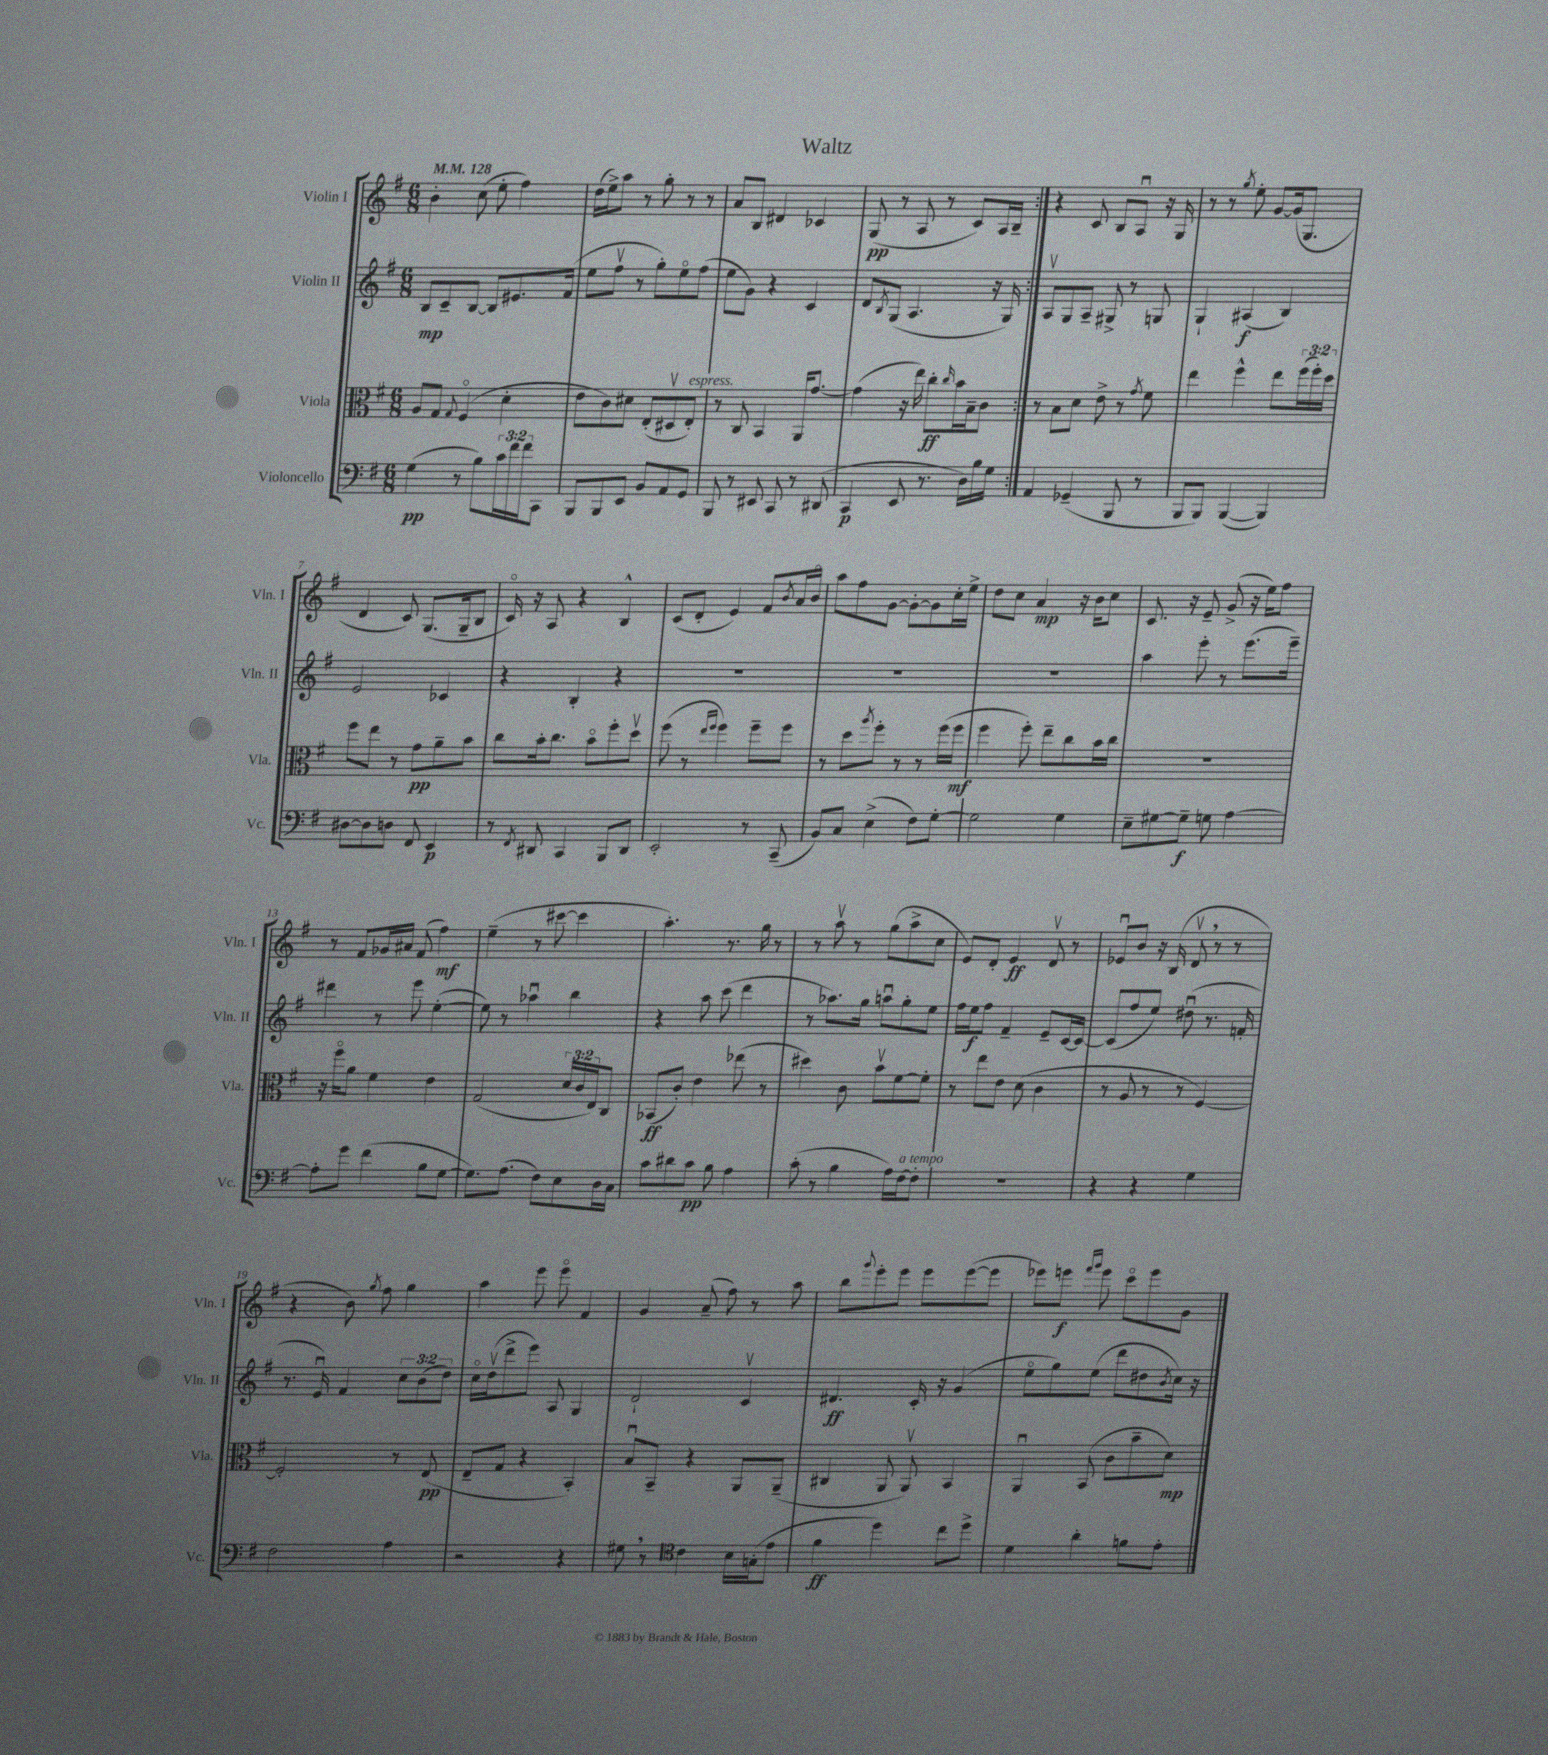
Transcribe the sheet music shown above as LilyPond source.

\header { title = "Waltz" }
<<
\new StaffGroup <<
\new Staff = "s0" \with { instrumentName = "Violin I" shortInstrumentName = "Vln. I" } {
    \clef treble \key g \major \numericTimeSignature \time 6/8 \tempo 4 = 128
    \repeat volta 2 { b'4-. c''8( e''8-. fis''4) |
    d''16( e''16->) a''8 r8 g''8-. r8 r8 |
    a'8 b8 dis'4 ces'4 |
    g8\pp( r8 a8 r8 c'8) a16 b16-- | }
    r4 c'8 b8 a8\downbow r16 g16 |
    r8 r8 \acciaccatura { g''8 } e''8-. g'8~ g'16( g8. |
    d'4 c'8) g8.( g16-- b8 |
    c'16\flageolet) r16 a8 r4 b4-^ |
    c'8( d'8-. e'4) fis'8 \acciaccatura { b'8 } a'16 b'16\flageolet |
    a''8 fis''8 g'8~ g'8~-. g'8 c''16-. e''16-> |
    d''8 c''8 a'4\mp r16 b'16 c''8 |
    c'8. r16 e'8-- g'8->( r16 e''16) fis''8 |
    r8 fis'8 ges'16 ais'16 fis'8( fis''4\mf) |
    e''4--( r8 cis'''8~ cis'''4 |
    a''4.-.) r8. g''16 r8 |
    r8 a''8\upbow r8 g''8( a''8-> c''8 |
    e'8) d'8-. e'4\ff d'8\upbow r8 |
    ees'8\downbow b'8 r16 b16( d'8\upbow \breathe r8 r8 |
    r4 b'8) \acciaccatura { g''8 } fis''8 g''4 |
    a''4 e'''8 e'''8\flageolet fis'4 |
    g'4 a'8--( fis''8) r8 a''8 |
    b''8 \appoggiatura { g'''8 } e'''8-. e'''8 e'''8 e'''8~( e'''8 |
    ees'''8) e'''8\f \grace { fis'''16 g'''16 } e'''8 c'''8\flageolet e'''8 g'8 \bar "|." |
}
\new Staff = "s1" \with { instrumentName = "Violin II" shortInstrumentName = "Vln. II" } {
    \clef treble \key g \major \numericTimeSignature \time 6/8 \override Staff.TupletNumber.text = #tuplet-number::calc-fraction-text
    \repeat volta 2 { b8\mp c'8-- b8~ b8 eis'8. fis'16( |
    e''8 fis''8\upbow r8 g''8-.) e''8\flageolet fis''8( |
    e''8 g'8) r4 c'4 |
    d'8 \acciaccatura { b8 } g8( a4. r16 g16) | }
    a8\upbow g8 a8-- gis8-> r8 g8 |
    g4-! ais4\f( b4) |
    e'2 ces'4 |
    r4 b4-. r4 |
    R2. |
    R2. |
    R2. |
    a''4 e'''8-. r8 e'''8.( e'''16--) |
    dis'''4 r8 e'''8 e''4~-.( |
    e''8) r8 aes''4\downbow b''4 |
    r4 a''8 c'''8( d'''4 |
    r8 aes''8.) g''16 a''8\downbow g''8-. e''8 |
    fis''16 e''16\f fis''8 fis'4-- e'8-- c'16~ c'16~ |
    c'8( fis''8 e''8) dis''8\downbow( r8. f'16-. |
    r8. e'16\downbow) fis'4 \tuplet 3/2 { c''8 b'8( d''8) } |
    c''16\flageolet d''16\upbow( d'''8-> e'''8) a8 g4 |
    d'2-! c'4\upbow |
    dis'4.\ff c'16-. r16 g'4( |
    e''8\flageolet g''8) e''8( d'''8 dis''8 \acciaccatura { b'8 } c''16) r16 \bar "|." |
}
\new Staff = "s2" \with { instrumentName = "Viola" shortInstrumentName = "Vla." } {
    \clef alto \key g \major \numericTimeSignature \time 6/8 \override Staff.TupletNumber.text = #tuplet-number::calc-fraction-text
    \repeat volta 2 { a8 g8 \appoggiatura { g8 } fis4\flageolet( d'4-. |
    e'8 c'8) dis'8 e8-.( dis8\upbow e8-.^\markup { \italic "espress." }) |
    r8 c8 b,4 a,16 g'8.~ |
    g'4( r16 e''16) c''8-.\ff \grace { c''16 } b'16 b16-- c'8 | }
    r8 b8 d'8 e'8-> r8 \acciaccatura { g'8 } fis'8 |
    e''4 fis''4-^ e''8 \tuplet 3/2 { fis''16( fis''16-.) d''16 } |
    fis''8 e''8 r8 g'8\pp a'8-- b'8 |
    c''8 b'16-. c''8. b'8\flageolet fis''8-. d''8\upbow |
    fis''8( r8 \grace { e''16 fis''16 } fis''4) fis''8-- fis''8 |
    r8 d''8 \acciaccatura { a''8 } fis''8-. r8 r8 fis''16( fis''16\mf |
    fis''4 fis''8-.) e''8-- c''8 b'16 c''16 |
    R2. |
    r16 fis''16\flageolet a'8 fis'4 e'4 |
    g2( \tuplet 3/2 { d'16 c'16 e16) } c8 |
    bes,8\ff( c'8-.) e'4 ees''8( r8 |
    dis''4) c'8 b'8\upbow fis'8~ fis'8-. |
    r8 e''8 e'8 d'8( c'4 |
    r8 a8 r8 r8 fis4~) |
    fis2-. r8 e8\pp( |
    e8-- g8 r4 b,4-.) |
    b8\downbow b,8-- r4 a,8 a,8--( |
    cis4 a,8 a,8\upbow) b,4 |
    a,4\downbow b,8( c'8 b'8-- d'8\mp) \bar "|." |
}
\new Staff = "s3" \with { instrumentName = "Violoncello" shortInstrumentName = "Vc." } {
    \clef bass \key g \major \numericTimeSignature \time 6/8 \override Staff.TupletNumber.text = #tuplet-number::calc-fraction-text
    \repeat volta 2 { g4\pp( r8 b8) \tuplet 3/2 { c'16 fis'16 fis'16 } c,8 |
    b,,8 b,,8 e,8 b,8 a,8 g,8 |
    b,,8 r8 eis,8 c,8 r8 dis,8( |
    c,4\p e,8 r8. d16) b16 g16 | }
    a,4 ges,4--( b,,8 r8 |
    b,,8 b,,8) b,,4~( b,,4) |
    dis8~ dis8 d8 fis,8 e,4\p |
    r8 \acciaccatura { fis,8 } dis,8 c,4 b,,8 dis,8 |
    e,2-. r8 c,8--( |
    b,8) c8 e4->( fis8) g8~-. |
    g2 g4 |
    e8-- gis8~ gis8--\f g8 a4~ |
    a8-. g'8 fis'4( b8 g8~ |
    g8.) a8.( fis8) e8 d16 c16 |
    c'8 dis'8 c'8\pp b8 a4 |
    c'8-.( r8 b4 a16) fis16~^\markup { \italic "a tempo" } fis8-. |
    R2. |
    r4 r4 g4 |
    fis2 a4 |
    r2 r4 |
    gis8 \breathe r8 \clef tenor c'4 b16 g16-.( e'8 |
    fis'4\ff d''4) c''8 d''8-> |
    d'4 a'4-. f'8 e'8-. \bar "|." |
}
>>
>>
